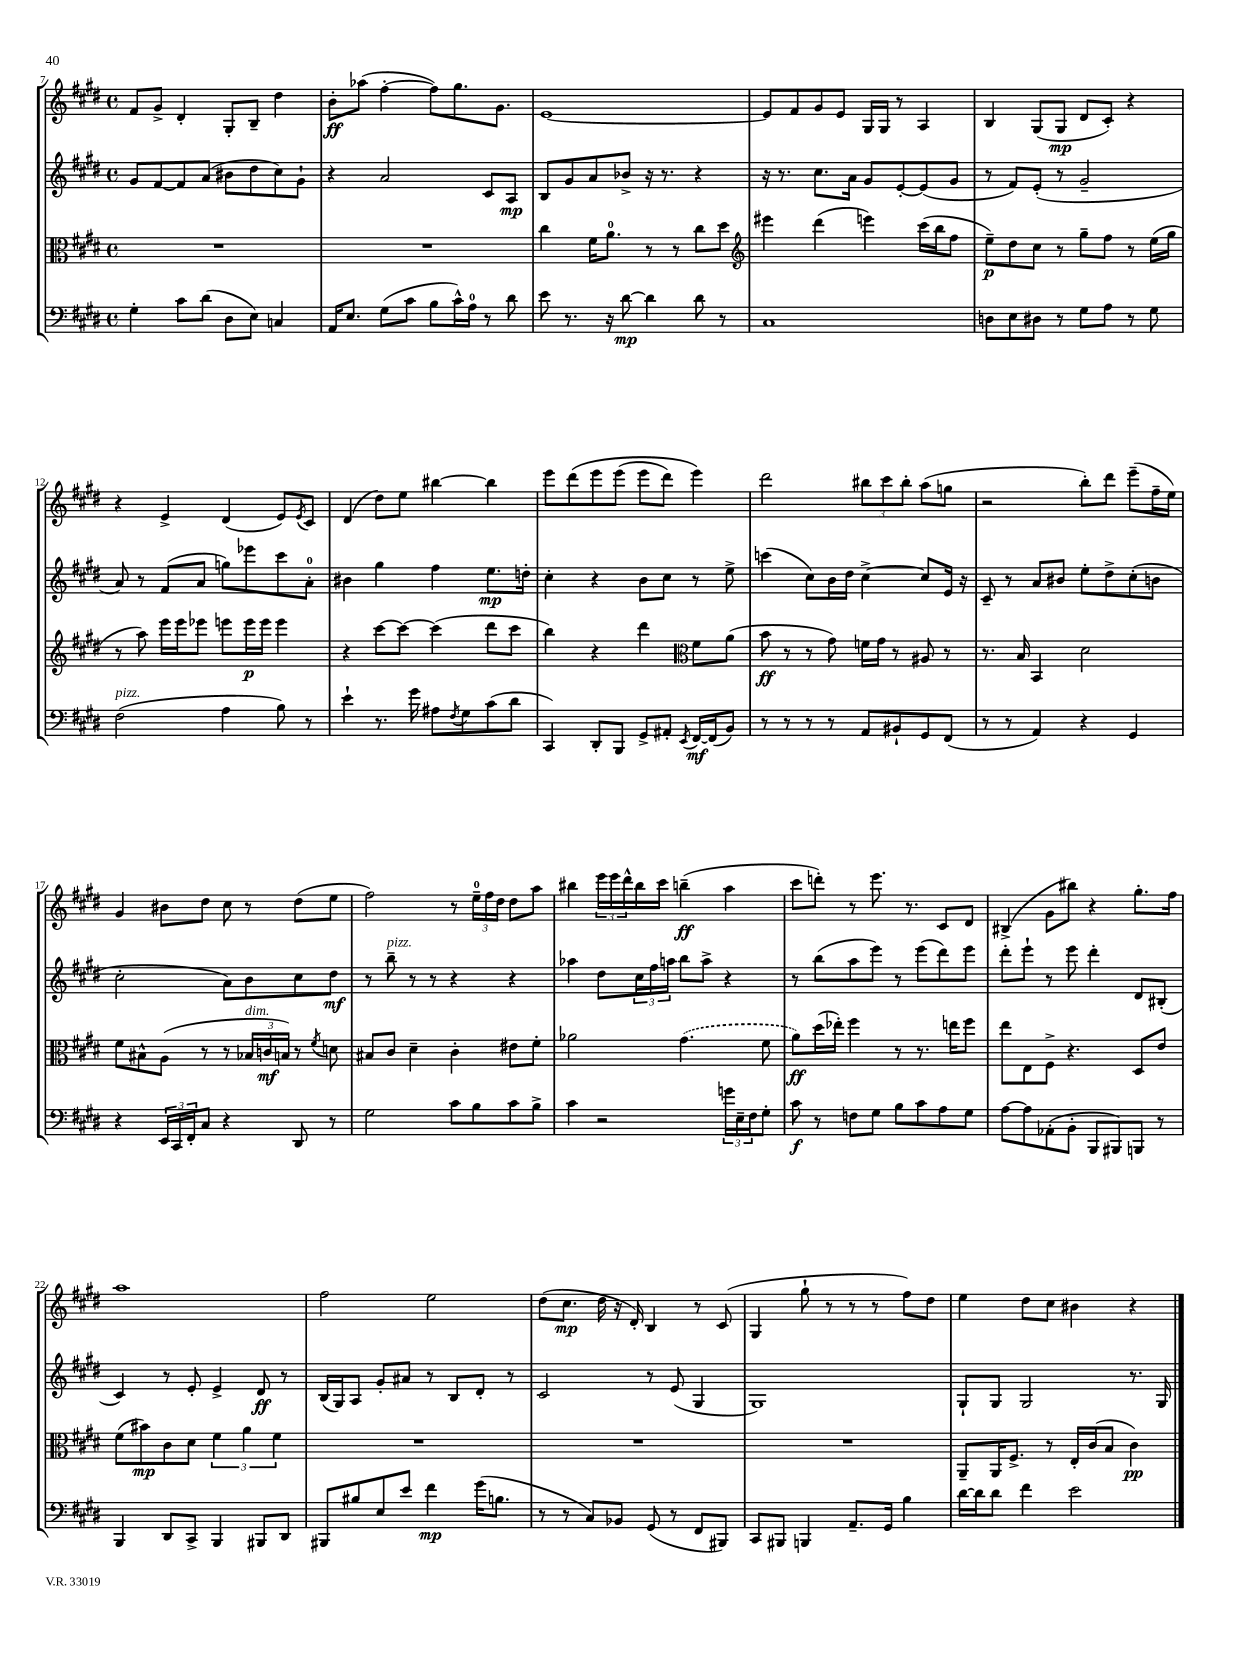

**kern	**dynam	**kern	**dynam	**kern	**dynam	**kern	**dynam
*part4	*part4	*part3	*part3	*part2	*part2	*part1	*part1
*staff4	*staff4	*staff3	*staff3	*staff2	*staff2	*staff1	*staff1
*clefF4	*	*clefC3	*	*clefG2	*	*clefG2	*
*k[f#c#g#d#]	*	*k[f#c#g#d#]	*	*k[f#c#g#d#]	*	*k[f#c#g#d#]	*
*M4/4	*	*M4/4	*	*M4/4	*	*M4/4	*
*met(c)	*	*met(c)	*	*met(c)	*	*met(c)	*
=7	=7	=7	=7	=7	=7	=7	=7
4G#'\	.	1r	.	8g#/L	.	8f#/L	.
.	.	.	.	[8f#/	.	8g#^/J	.
8c#\L	.	.	.	8f#/]	.	4d#'/	.
(8d#\J	.	.	.	(8a/J	.	.	.
8D#\L	.	.	.	8b#X\L	.	8G#'/L	.
8E\J)	.	.	.	8dd#\	.	8B~/J	.
4Cn/	.	.	.	8cc#\)	.	4dd#\	.
.	.	.	.	8g#`\J	.	.	.
=8	=8	=8	=8	=8	=8	=8	=8
16AA/KL	.	1r	.	4r	.	8b'\L	ff
8.E/J	.	.	.	.	.	.	.
.	.	.	.	.	.	(8aa-X\J	.
(8G#\L	.	.	.	2a/	.	[4ff#'\	.
8c#\J	.	.	.	.	.	.	.
8B\L	.	.	.	.	.	8ff#\L])	.
16c#^^\L)	.	.	.	.	.	8.gg#\	.
16A\JJ	.	.	.	.	.	.	.
8r	.	.	.	8c#/L	.	.	.
.	.	.	.	.	.	8.g#\J	.
8d#\	.	.	.	8A/J	mp	.	.
=9	=9	=9	=9	=9	=9	=9	=9
8e\	.	4cc#\	.	8B/L	.	[1e	.
8.r	.	.	.	8g#/	.	.	.
.	.	16f#\KL	.	8a/	.	.	.
16r	.	8.a\J	.	.	.	.	.
[8d#\	mp	.	.	8b-X^/J	.	.	.
4d#\]	.	8r	.	16r	.	.	.
.	.	.	.	8.r	.	.	.
.	.	8r	.	.	.	.	.
8d#\	.	8cc#\L	.	4r	.	.	.
8r	.	8dd#\J	.	.	.	.	.
=10	=10	=10	=10	=10	=10	=10	=10
*	*	*clefG2	*	*	*	*	*
1C#	.	4eee#X\	.	16r	.	8e/L]	.
.	.	.	.	8.r	.	.	.
.	.	.	.	.	.	8f#/	.
.	.	(4ddd#\	.	8.cc#\L	.	8g#/	.
.	.	.	.	.	.	8e/J	.
.	.	.	.	16a\Jk	.	.	.
.	.	4eeen\)	.	8g#/L	.	16G#/LL	.
.	.	.	.	.	.	16G#/JJ	.
.	.	.	.	[8e'/	.	8r	.
.	.	(16ccc#\LL	.	(8e/]	.	4A/	.
.	.	16bb\J	.	.	.	.	.
.	.	8ff#\J	.	8g#/J	.	.	.
=11	=11	=11	=11	=11	=11	=11	=11
8Dn\L	.	8ee~\L)	p	8r	.	4B/	.
8E\	.	8dd#\	.	8f#/L)	.	.	.
8D#X\J	.	8cc#\J	.	(8e'/J	.	(8G#/L	.
8r	.	8r	.	8r	.	8G#/J	mp
8G#\L	.	8gg#~\L	.	2g#~/	.	8d#/L	.
8A\J	.	8ff#\J	.	.	.	8c#'/J)	.
8r	.	8r	.	.	.	4r	.
8G#\	.	(16ee\LL	.	.	.	.	.
.	.	16gg#\JJ	.	.	.	.	.
!!LO:LB:g=z
=12	=12	=12	=12	=12	=12	=12	=12
!LO:TX:a:i:t=pizz.	!	!	!	!	!	!	!
(2F#\	.	8r	.	8a/)	.	4r	.
.	.	8aa\)	.	8r	.	.	.
.	.	16eee\LL	.	(8f#/L	.	4e^/	.
.	.	16eee\J	.	.	.	.	.
.	.	8eee-X\J	.	8a/J	.	.	.
4A\	.	8eeen\L	.	8ggn\L)	.	(4d#/	.
.	.	16eee\L	p	8eee-X\	.	.	.
.	.	16eee\JJ	.	.	.	.	.
8B\)	.	4eee\	.	8ccc#\	.	8e/L)	.
.	.	.	.	.	.	8qe/	.
8r	.	.	.	8a'\J	.	8c#/J	.
=13	=13	=13	=13	=13	=13	=13	=13
4e`\	.	4r	.	4b#X\	.	(4d#/	.
8.r	.	[8ccc#\L	.	4gg#\	.	8dd#\L)	.
.	.	8ccc#\J_	.	.	.	8ee\J	.
16g#\	.	.	.	.	.	.	.
8A#X\L	.	(4ccc#\]	.	4ff#\	.	[4bb#X\	.
8qF#/	.	.	.	.	.	.	.
8G#\	.	.	.	.	.	.	.
(8c#\	.	8ddd#\L	.	8.ee\L	mp	4bb#\]	.
8d#\J	.	8ccc#\J	.	.	.	.	.
.	.	.	.	16ddn'\Jk	.	.	.
=14	=14	=14	=14	=14	=14	=14	=14
4CC#/)	.	4bb\)	.	4cc#'\	.	8eee\L	.
.	.	.	.	.	.	(8ddd#\	.
8DD#'/L	.	4r	.	4r	.	8eee\	.
8BBB/J	.	.	.	.	.	(8eee\J	.
8GG#^/L	.	4ddd#\	.	8b\L	.	8eee\L	.
8AA#X'/J	.	.	.	8cc#\J	.	8ddd#\J)	.
8qEE/	.	.	.	.	.	.	.
*	*	*clefC3	*	*	*	*	*
[16FF#/LL	mf	8f#\L	.	8r	.	4eee\)	.
(16FF#/J]	.	.	.	.	.	.	.
8BB/J)	.	(8a\J	.	8ee^\	.	.	.
=15	=15	=15	=15	=15	=15	=15	=15
8r	.	8b\	ff	(4cccn\	.	2ddd#\	.
8r	.	8r	.	.	.	.	.
8r	.	8r	.	8cc#\L)	.	.	.
8r	.	8g#\)	.	16b\L	.	.	.
.	.	.	.	16dd#\JJ	.	.	.
8AA/L	.	16fn\LL	.	[4cc#^\	.	12bb#X\L	.
.	.	16g#\JJ	.	.	.	.	.
.	.	.	.	.	.	12ccc#\	.
8BB#X`/	.	8r	.	.	.	.	.
.	.	.	.	.	.	12bb#'\J	.
8GG#/	.	8A#X/	.	8cc#/L]	.	(8aa\L	.
(8FF#/J	.	8r	.	16e/Jk	.	8ggn\J	.
.	.	.	.	16r	.	.	.
=16	=16	=16	=16	=16	=16	=16	=16
8r	.	8.r	.	8c#~/	.	2r	.
8r	.	.	.	8r	.	.	.
.	.	16B/	.	.	.	.	.
4AA/)	.	4BB/	.	8a/L	.	.	.
.	.	.	.	8b#X/J	.	.	.
4r	.	2d#\	.	8ee'\L	.	8bb'\L)	.
.	.	.	.	8dd#^\	.	8ddd#\J	.
4GG#/	.	.	.	(8cc#'\	.	(8eee~\L	.
.	.	.	.	8bn\J	.	16ff#~\L	.
.	.	.	.	.	.	16ee\JJ)	.
!!LO:LB:g=z
=17	=17	=17	=17	=17	=17	=17	=17
4r	.	8f#\L	.	2cc#'\	.	4g#/	.
.	.	8B#X^^\	.	.	.	.	.
24EE/LL	.	(8A\J	.	.	.	8b#X\L	.
24CC#/	.	.	.	.	.	.	.
24FF#'/J	.	.	.	.	.	.	.
8C#/J	.	8r	.	.	.	8dd#\J	.
4r	.	8r	.	8a\L)	.	8cc#\	.
!	!	!LO:TX:a:i:t=dim.	!	!	!	!	!
.	.	24B-X/LL	.	8b\	.	8r	.
.	.	24cn/	mf	.	.	.	.
.	.	24Bn/JJ)	.	.	.	.	.
8DD#/	.	8r	.	8cc#\	.	(8dd#\L	.
.	.	8qf#/	.	.	.	.	.
8r	.	8dn\	.	8dd#\J	mf	8ee\J	.
=18	=18	=18	=18	=18	=18	=18	=18
2G#\	.	8B#X/L	.	8r	.	2ff#\)	.
!	!	!	!	!LO:TX:a:i:t=pizz.	!	!	!
.	.	8c#/J	.	8bb~\	.	.	.
.	.	4d#~\	.	8r	.	.	.
.	.	.	.	8r	.	.	.
8c#\L	.	4c#'\	.	4r	.	8r	.
8B\	.	.	.	.	.	24ee~\LL	.
.	.	.	.	.	.	24ff#\	.
.	.	.	.	.	.	24dd#\JJ	.
8c#\	.	8e#X\L	.	4r	.	8dd#\L	.
8B^\J	.	8f#'\J	.	.	.	8aa\J	.
=19	=19	=19	=19	=19	=19	=19	=19
4c#\	.	2a-X\	.	4aa-X\	.	4bb#X\	.
2r	.	.	.	8dd#\L	.	24eee\LL	.
.	.	.	.	.	.	24eee\	.
.	.	.	.	.	.	24ddd#^^\	.
.	.	.	.	24cc#\L	.	16bb#\	.
.	.	.	.	24ff#\	.	.	.
.	.	.	.	.	.	16ccc#\JJ	.
.	.	.	.	24aan\JJ	.	.	.
.	.	(4.g#\	.	8bb\L	.	(4bbn~\	ff
.	.	.	.	8aa^\J	.	.	.
24gn\LL	.	.	.	4r	.	4aa\	.
24E~\	.	.	.	.	.	.	.
24F#\J	.	.	.	.	.	.	.
8G#'\J	.	8f#\	.	.	.	.	.
=20	=20	=20	=20	=20	=20	=20	=20
8c#\	f	8a\L)	ff	8r	.	8ccc#\L	.
8r	.	(16dd#\L	.	(8bb\L	.	8dddn'\J)	.
.	.	16ee-X'\JJ)	.	.	.	.	.
8Fn\L	.	4ff#\	.	8aa\	.	8r	.
8G#\J	.	.	.	8eee\J)	.	8.eee\	.
8B\L	.	8r	.	8r	.	.	.
.	.	.	.	.	.	8.r	.
8c#\	.	8.r	.	(8eee\L	.	.	.
8A\	.	.	.	8ddd#\)	.	8c#/L	.
.	.	16een\KL	.	.	.	.	.
8G#\J	.	8ff#\J	.	8eee\J	.	8d#/J	.
=21	=21	=21	=21	=21	=21	=21	=21
[8A\L	.	8ee\L	.	8ddd#'\L	.	(4B#X^/	.
8A\]	.	8E\	.	8eee`\J	.	.	.
(8AA-X'\	.	8F#^\J	.	8r	.	8g#\L	.
8BB'\J	.	4.r	.	8eee\	.	8bb#X\J)	.
8BBB/L	.	.	.	4ddd#'\	.	4r	.
8BBB#X/)	.	.	.	.	.	.	.
8BBBn/J	.	8D#/L	.	8d#/L	.	8.gg#'\L	.
8r	.	8e/J	.	(8B#X'/J	.	.	.
.	.	.	.	.	.	16ff#\Jk	.
!!LO:LB:g=z
=22	=22	=22	=22	=22	=22	=22	=22
4BBB/	.	(8f#\L	.	4c#/)	.	1aa	.
.	.	8b#X\)	mp	.	.	.	.
8DD#/L	.	8c#\	.	8r	.	.	.
8CC#^/J	.	8d#\J	.	8e'/	.	.	.
4BBB/	.	6f#\	.	4e^/	.	.	.
.	.	6a\	.	.	.	.	.
8BBB#X/L	.	.	.	8d#/	ff	.	.
.	.	6f#\	.	.	.	.	.
8DD#/J	.	.	.	8r	.	.	.
=23	=23	=23	=23	=23	=23	=23	=23
8BBB#X/L	.	1r	.	(16B/LL	.	2ff#\	.
.	.	.	.	16G#/J)	.	.	.
8B#X/	.	.	.	8A/J	.	.	.
8E/	.	.	.	8g#'/L	.	.	.
8e/J	.	.	.	8a#X/J	.	.	.
4f#\	mp	.	.	8r	.	2ee\	.
.	.	.	.	8B/L	.	.	.
(16g#\KL	.	.	.	8d#'/J	.	.	.
8.Bn\J	.	.	.	.	.	.	.
.	.	.	.	8r	.	.	.
=24	=24	=24	=24	=24	=24	=24	=24
8r	.	1r	.	2c#/	.	(8dd#\L	.
8r	.	.	.	.	.	8.cc#\J	mp
8C#/L)	.	.	.	.	.	.	.
.	.	.	.	.	.	16dd#\	.
8BB-X/J	.	.	.	.	.	16r	.
.	.	.	.	.	.	16d#'/)	.
(8GG#/	.	.	.	8r	.	4B/	.
8r	.	.	.	(8e/	.	.	.
8FF#/L	.	.	.	4G#/	.	8r	.
8BBB#X/J)	.	.	.	.	.	(8c#/	.
=25	=25	=25	=25	=25	=25	=25	=25
8CC#/L	.	1r	.	1G#)	.	4G#/	.
8BBB#X/J	.	.	.	.	.	.	.
4BBBn/	.	.	.	.	.	8gg#`\	.
.	.	.	.	.	.	8r	.
8.AA~/L	.	.	.	.	.	8r	.
.	.	.	.	.	.	8r	.
16GG#/Jk	.	.	.	.	.	.	.
4B\	.	.	.	.	.	8ff#\L)	.
.	.	.	.	.	.	8dd#\J	.
=26	=26	=26	=26	=26	=26	=26	=26
[16d#\LL	.	8AA~/L	.	8G#`/L	.	4ee\	.
16d#\J]	.	.	.	.	.	.	.
8d#\J	.	16AA/K	.	8G#/J	.	.	.
.	.	8.F#^/J	.	.	.	.	.
4f#\	.	.	.	2G#/	.	8dd#\L	.
.	.	8r	.	.	.	8cc#\J	.
2e\	.	16E'/LL	.	.	.	4b#X\	.
.	.	(16c#/J	.	.	.	.	.
.	.	8B/J	.	.	.	.	.
.	.	4c#\)	pp	8.r	.	4r	.
.	.	.	.	16G#/	.	.	.
==	==	==	==	==	==	==	==
*-	*-	*-	*-	*-	*-	*-	*-
